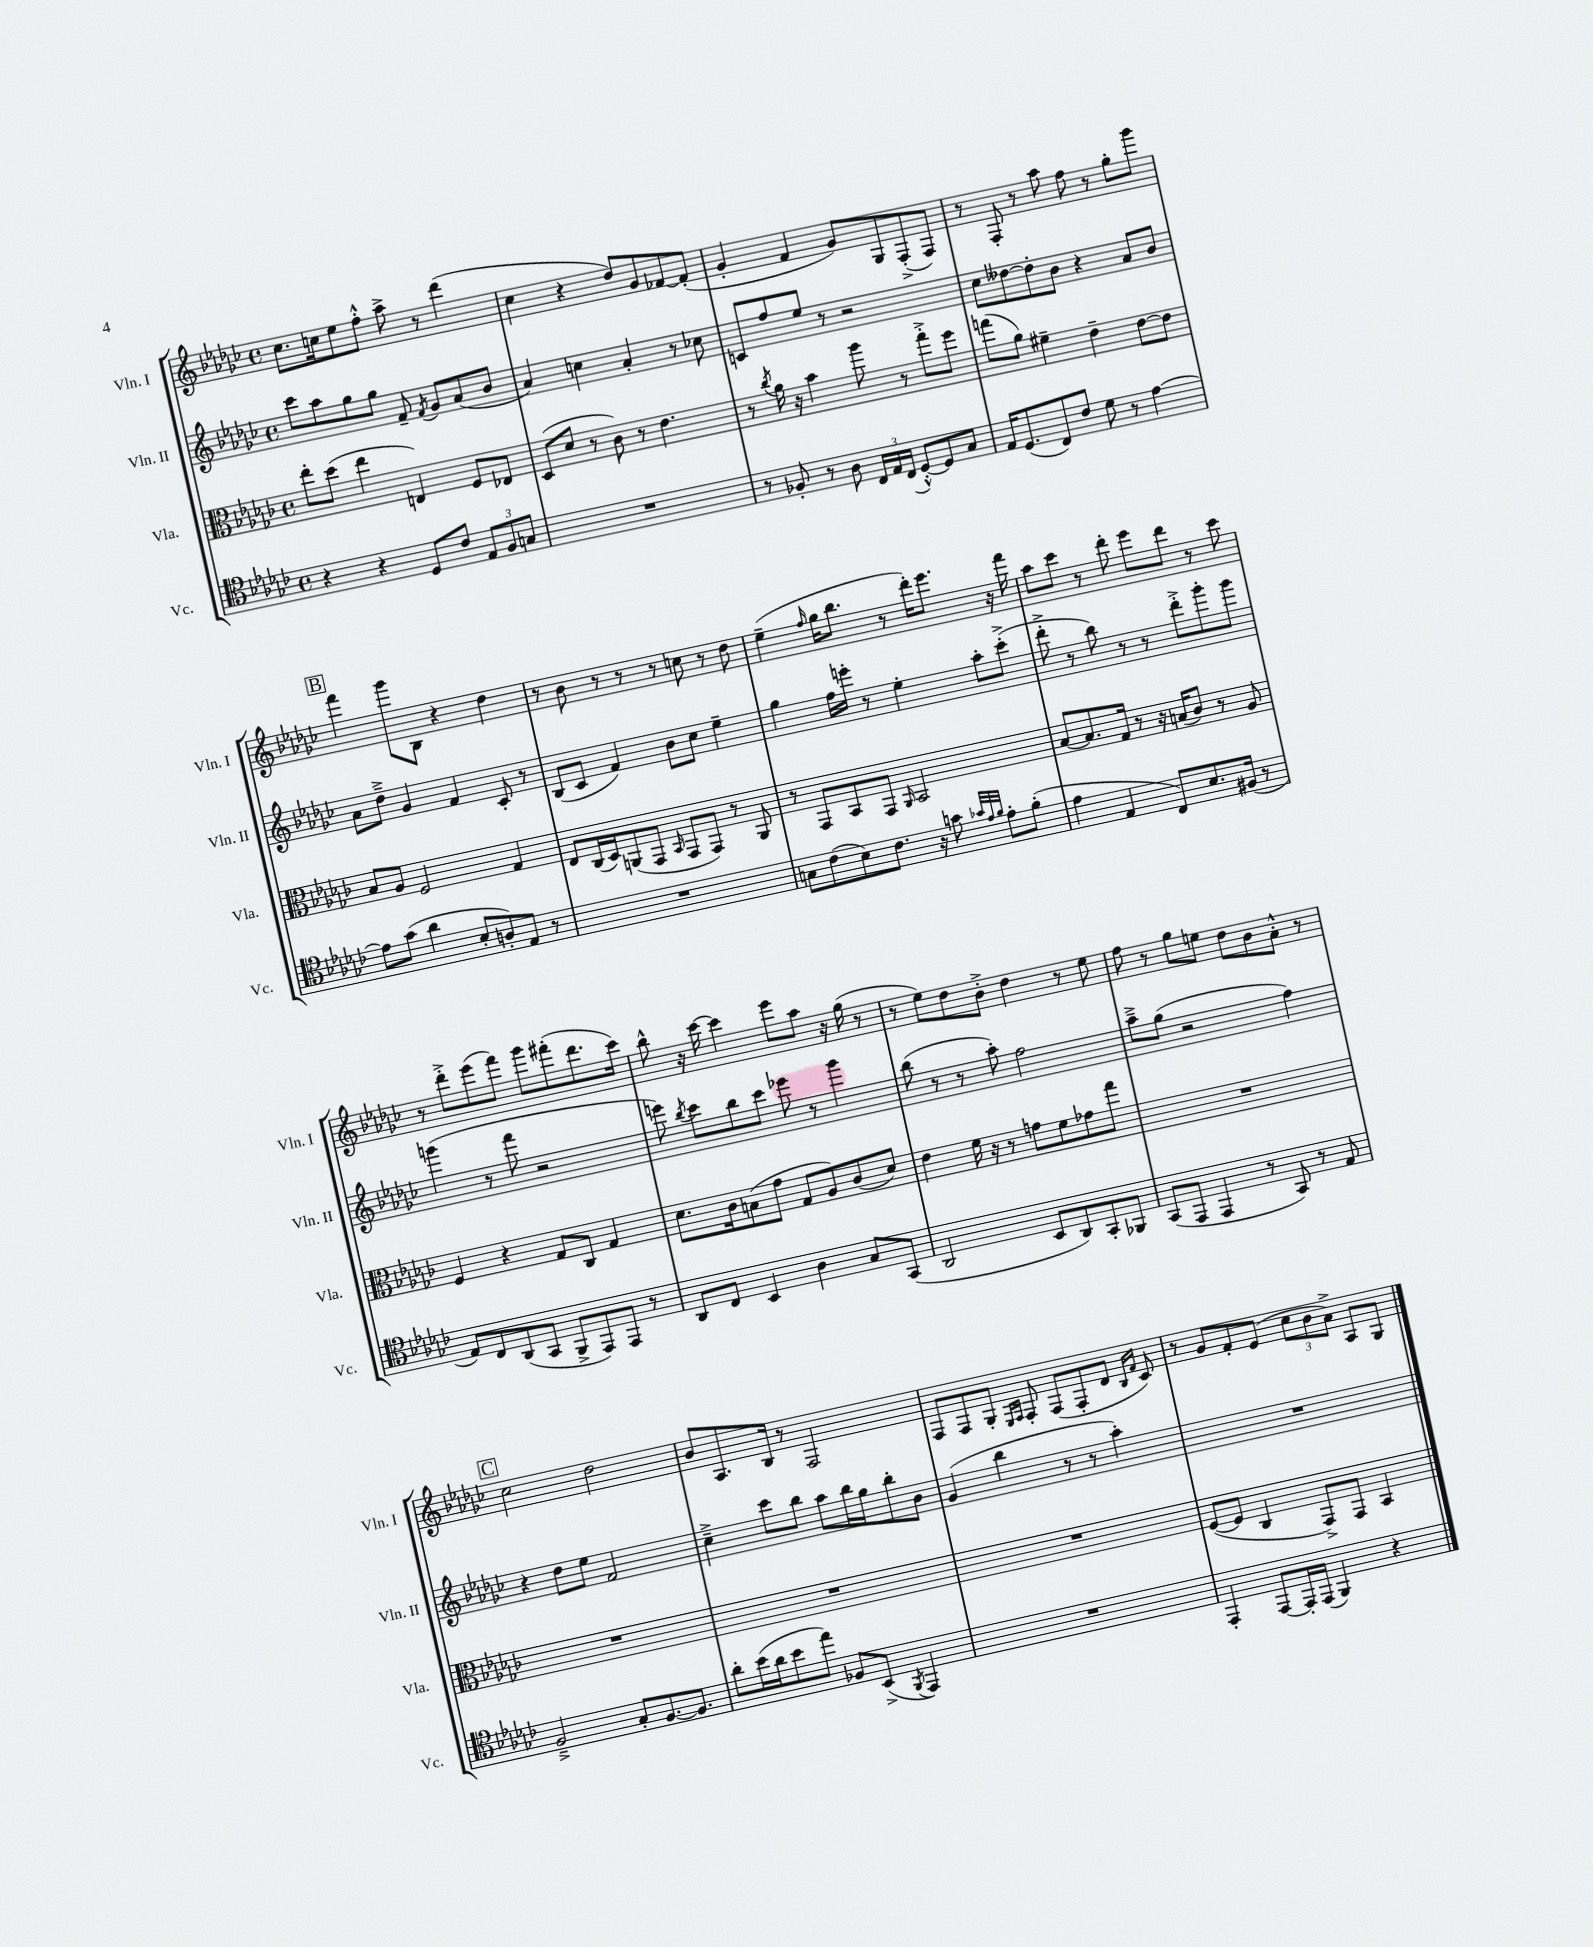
<<
\new StaffGroup <<
\new Staff = "s0" \with { instrumentName = "Vln. I" shortInstrumentName = "Vln. I" } {
    \clef treble \key ges \major \defaultTimeSignature \time 4/4
    \autoBeamOff ces''8.[ c''16 ees''8 f''8]-.-^ aes''8-> r8 des'''4( |
    ces''4 r4 des''8[) ges'8 fes'8~ fes'8]-.( |
    ges'4-. f'4 ges'8[) ges8 f8-.->( f8]) |
    r8 f8-. r8 aes''8 f''8 r8 ges''8[-. ges'''8] |
    \mark \markup { \box "B" } f'''4 ges'''8[ bes8] r4 des''4 |
    r8 bes'8 r8 r8 r8 c''8 r8 des''8 |
    ees''4--( \grace { f''16 } ges''16[ bes''8.] r8 des'''16[-.) ees'''8.] r16 f'''16 |
    aes''8[ ces'''8] r8 des'''8-. ees'''8[ des'''8] r8 ces'''8 |
    r8 des'''8[-.-> ees'''8( f'''8]) ges'''8[ fis'''8-.( des'''8. ces'''16]) |
    bes''8-^ r16 ces'''16~ ces'''4 ees'''8[ aes''8] r16 ges''16( r8 |
    r8 ees''8[) des''8 bes'8]-.-> des''4 r8 ees''8 |
    f''8 r8 ges''8[ e''8] des''8[ bes'8 aes'8]-.-^ r8 |
    \mark \markup { \box "C" } ces''2 des''2 |
    bes'8[ aes8. bes16] r8 f2 |
    f8[ f8 ges8]-. \grace { ees16[ f16] } f8-. f8[( f8-. des'8] \grace { bes16[ f'16] } ces'8) |
    r8 ges'8[ f'8-. ees'8]( \tuplet 3/2 { ces''8[ bes'8 aes'8]->) } aes8[ ges8] \bar "|." |
}
\new Staff = "s1" \with { instrumentName = "Vln. II" shortInstrumentName = "Vln. II" } {
    \clef treble \key ges \major \defaultTimeSignature \time 4/4
    \autoBeamOff ces'''8[ aes''8 ges''8 ges''8] f'8-- \acciaccatura { f'8 } ges'8[ aes'8( bes'8] |
    aes'4) c''4 aes'4-. r8 ces''8 |
    c'8[ f''8 ees''8] r8 r2 |
    ces''8[ deses''8~ deses''8-. bes'8] r4 aes'8[ bes'8] |
    \mark \markup { \box "B" } aes'8[ des''8]---> ges'4 f'4 ces'8-. r8 |
    bes8[( ces'8] f'4) bes'8[ ces''8] ees''4-- |
    ges''4 f''16[ e'''16]-. r8 ees''4-. aes''8[-. ces'''8]-.->( |
    des'''8-.-> r8 bes''8) r8 r8 des'''8[-.-> ges'''8-. ges'''8] |
    g'''4( r8 f'''8 r2 |
    e'''8) \acciaccatura { bes''8 } ces'''8[ bes''8 ces'''8] ees'''8 r8 ges'''4 |
    bes''8( r8 r8 aes''8-.) f''2 |
    aes''8[---> ges''8]( r2 f''4) |
    \mark \markup { \box "C" } r4 des''8[ ees''8] f'2 |
    ces''4---> ces'''8[ bes''8] aes''8[ bes''16 ges''16 bes''8-. bes'8] |
    ges'4( bes''4 r8 r8 aes''4-.) |
    R1 \bar "|." |
}
\new Staff = "s2" \with { instrumentName = "Vla." shortInstrumentName = "Vla." } {
    \clef alto \key ges \major \defaultTimeSignature \time 4/4
    \autoBeamOff ees''8[-. des''8]( ees''4 e4) f8[ ees8] |
    des8[( des'8] r8 ces'8) r8 ees'4. |
    r8 \acciaccatura { ces''8 } aes'16 r16 bes'4 aes''8 r8 ges''8[-.-> f''8] |
    g''8[( aes'8]) fis'4-- ees'4-- ees'8[~ ees'8] |
    \mark \markup { \box "B" } bes8[ aes8] f2 ges4 |
    ees8[ ces16( des16) a,8( ges,8] \grace { bes,16 } ges,8[ ges,8]) r8 a,8 |
    r8 ges,8[ bes,8 ges,8] \grace { aes,16 } bes,2 |
    bes8[~ bes8. ges16] r8 r16 b16[( ces'8]) r8 aes8 |
    f4 r4 ges8[ ces8] ges4 |
    des'8.[ ces'16 b8( ges'8] ges8[ aes8) ces'8( des'8]) |
    ees'4 f'16 r16 r8 g'8[ f'8 ges'8 ges''8] |
    R1 |
    \mark \markup { \box "C" } R1 |
    R1 |
    R1 |
    f8[~( f8] ces4 ges,8[->) ges,8] bes,4 \bar "|." |
}
\new Staff = "s3" \with { instrumentName = "Vc." shortInstrumentName = "Vc." } {
    \clef tenor \key ges \major \defaultTimeSignature \time 4/4
    \autoBeamOff r4 r4 des8[ ces'8] \tuplet 3/2 { ees8[ f8 g8] } |
    R1 |
    r8 fes8-. r8 aes8 \tuplet 3/2 { ces16[ ees16 ces16]( } des8[~-.-^) des8 ges8] |
    ees16[ des8.( ces8) ces'8] des'8 r8 ees'4~ |
    \mark \markup { \box "B" } ees'8[ ges'8]( aes'4 bes8[-. a8-.) ees8] r8 |
    R1 |
    g8[ ces'8( bes8) ces'8.] r16 g'8 \grace { ges'32[ ees'32 f'32] } ees'8[-. f'8]-.( |
    ees'4 ees4 ces8[) bes8. fis16]( r8 |
    ees8[) ces8 aes,8( ges,8] f,8[-> ees,8) ees,8] r8 |
    aes,8[ ces8] bes,4 aes4 ges8[ ges,8]( |
    aes,2 bes,8[ aes,8) ges,8-. fes,8] |
    ges,8[( ees,8] ees,4 r8 ges,8) r8 ees8 |
    \mark \markup { \box "C" } f2---> ges8[-. f8.~ f8.] |
    aes'8[-. bes'16( aes'16 bes'8 ees''8]) fes8[ bes,8]->( \acciaccatura { f,8 } ees,4) |
    R1 |
    ees,4-. ees,8[~ ees,16-. ees,16]( f,4) r4 \bar "|." |
}
>>
>>
\layout { \context { \Score \remove "Bar_number_engraver" } }
